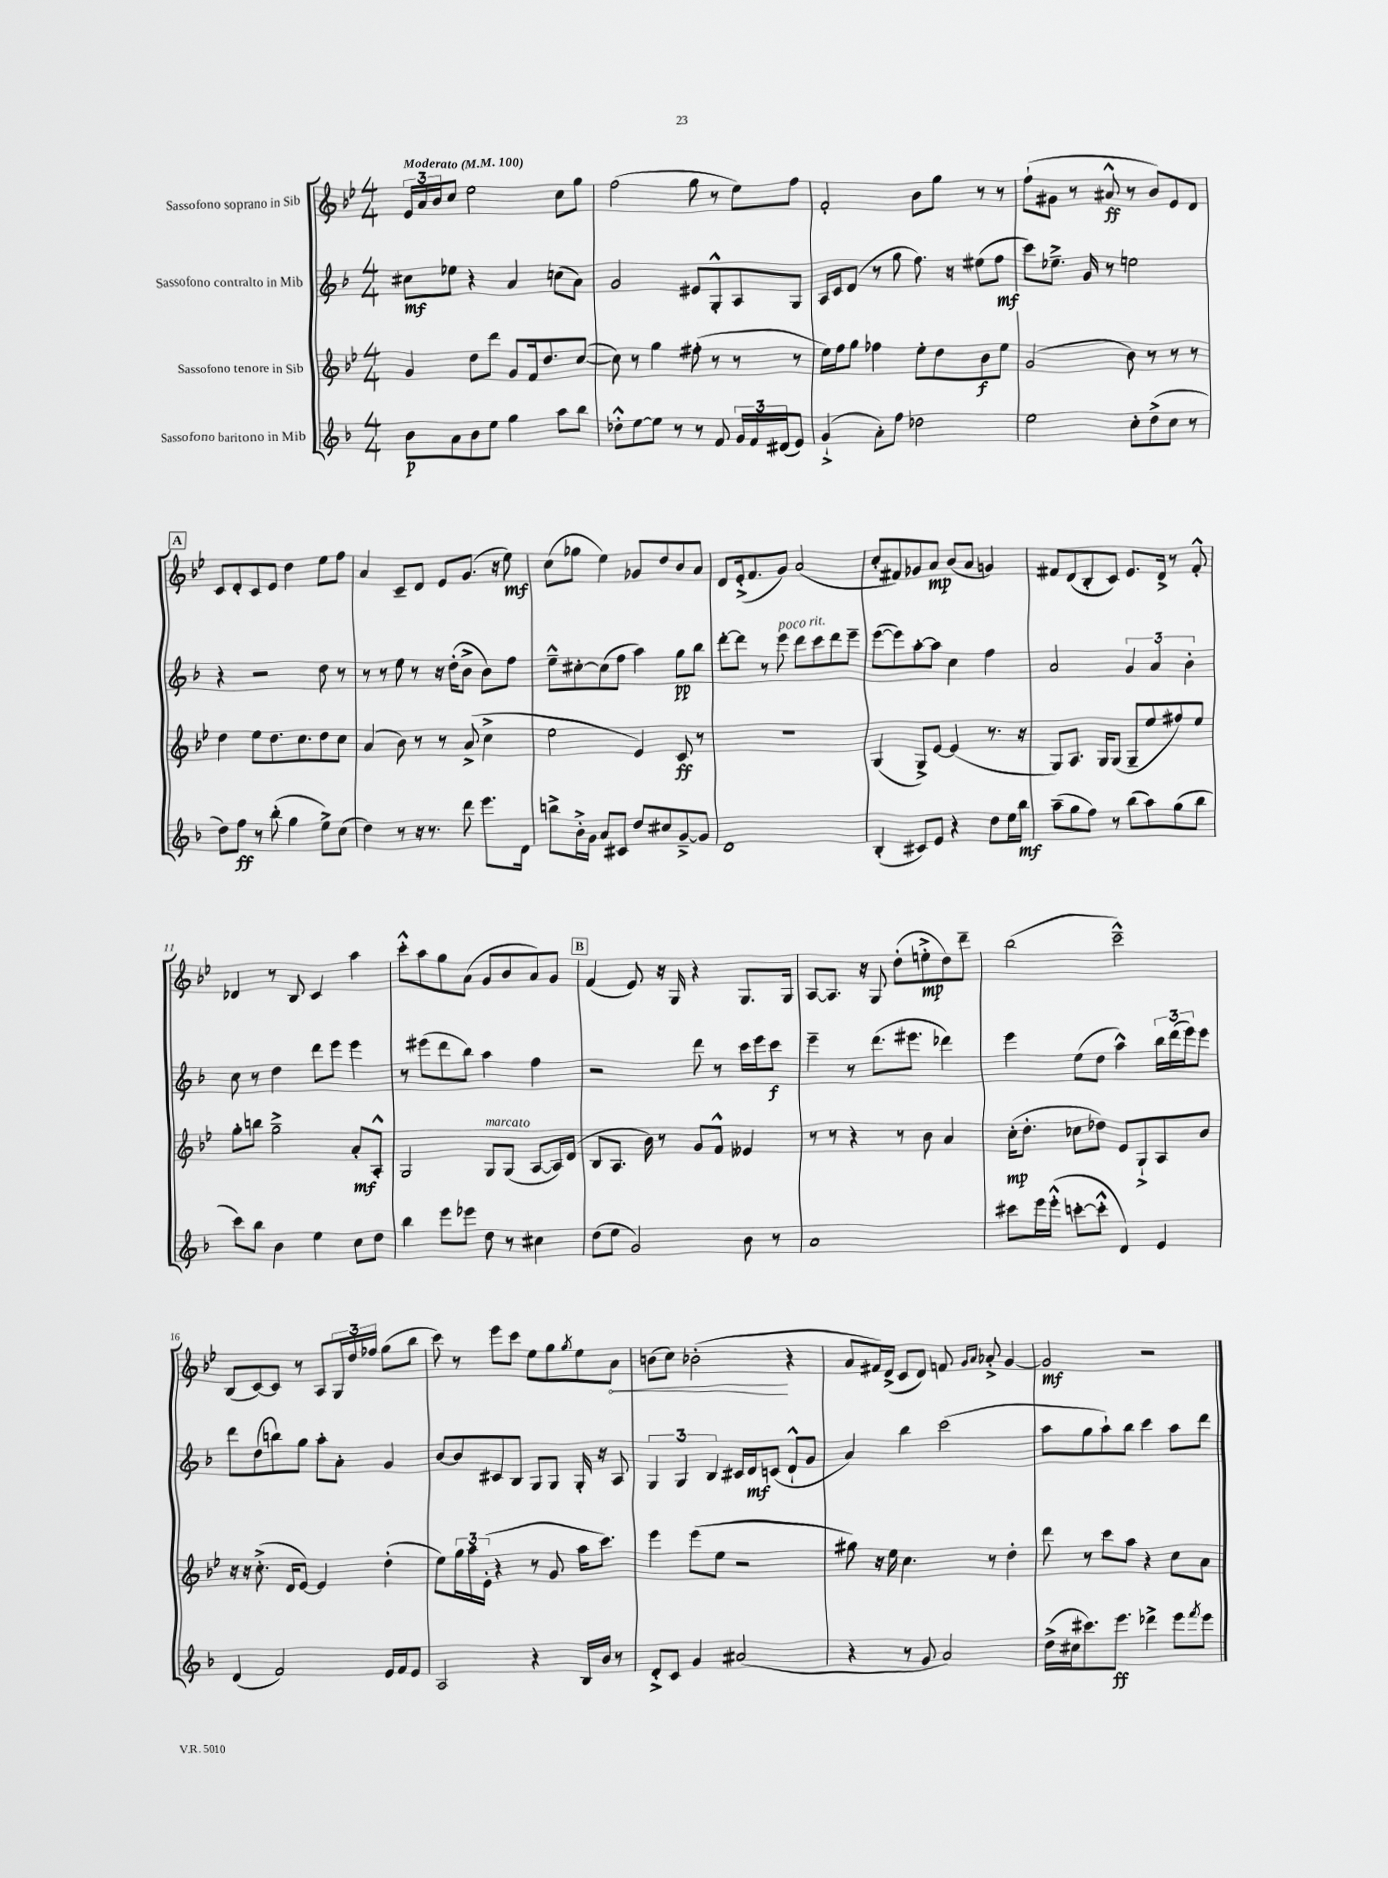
<<
\new StaffGroup <<
\new Staff = "s0" \with { instrumentName = "Sassofono soprano in Sib" } {
    \clef treble \key bes \major \numericTimeSignature \time 4/4 \tempo "Moderato" 4 = 100
    \tuplet 3/2 { ees'16 a'16 bes'16 } c''8 ees''2 c''8 g''8 |
    f''2( g''8 r8 ees''8) f''8 |
    f'2-. bes'8 g''8 r8 r8 |
    f''8-!( gis'8 r8 ais'8-^\ff r8 bes'8) ees'8 d'8 |
    \mark \markup { \box "A" } c'8 d'8-. c'8 ees'8 d''4 ees''8 f''8 |
    a'4 c'8-- d'8 ees'8 g'8.( r16 ees''8\mf) |
    c''8( ges''8 ees''4) ges'8 d''8 bes'8 a'8 |
    d'8 ees'16-.->( f'8. g'8) a'2( |
    c''8-. fis'8) ges'8 a'8\mp bes'8( a'8 g'4) |
    fis'8 d'8( bes8-. c'8) ees'8. d'16-> r8 fis'8-.-^ |
    des'4 r8 bes8 c'4 a''4 |
    c'''8-.-^ a''8 g''8 a'8( g'8 bes'8 a'8) g'8 |
    \mark \markup { \box "B" } f'4( ees'8) r16 g16 r4 g8. g16 |
    a8~ a8. r16 g8 d''8-.( e''8-.->\mp d''8) d'''8-- |
    bes''2( c'''2---^) |
    bes8( c'8~) c'8 r8 a8 \tuplet 3/2 { g16 d''16 fes''16 } g''8( bes''8 |
    c'''8) r8 ees'''8 c'''8 ees''8 g''8 \acciaccatura { g''8 } ees''8 \once \override Hairpin.circled-tip = ##t a'8\< |
    b'8( c''8) bes'2-.\!( r4 |
    a'8 fis'16) d'16->( c'8 d'8) f'8 \grace { g'16 a'16 } aes'8-.-> g'4~ |
    g'2\mf r2 \bar "|." |
}
\new Staff = "s1" \with { instrumentName = "Sassofono contralto in Mib" } {
    \clef treble \key f \major \numericTimeSignature \time 4/4
    cis''8\mf ees''8 r4 a'4 c''8( a'8) |
    g'2 eis'8 g8-.-^ a8 g8 |
    a16 c'16 d'8( r8 g''8 f''8.) r16 eis''8( f''8\mf |
    c'''8) ees''8.---> g'16 r8 e''2 |
    \mark \markup { \box "A" } r4 r2 d''8 r8 |
    r8 r8 e''8 r8 r16 d''16-.( bes'8-> bes'8) f''8 |
    e''8---^ cis''8~-. cis''8( f''8 a''4) g''8\pp bes''8 |
    d'''8~-. d'''8 r8 e'''8^\markup { \italic "poco rit." } d'''8 c'''8 d'''8 e'''8-- |
    e'''8~( e'''8) a''8~-. a''8 c''4 f''4 |
    a'2 \tuplet 3/2 { g'4 a'4 bes'4-. } |
    c''8 r8 d''4 d'''8 e'''8 e'''4 |
    r8 eis'''8( d'''8 bes''8) a''4 f''4 |
    \mark \markup { \box "B" } r2 d'''8 r8 c'''16 e'''16 c'''8\f |
    e'''4-- r8 d'''8.( eis'''8. des'''4) |
    e'''4 e''8( d''8 a''4-^) \tuplet 3/2 { bes''16 d'''16( e'''16) } e'''8 |
    d'''8 d''8( b''8) g''8 a''8-. a'8-. g'4 |
    bes'8~ bes'8 cis'8 bes8 g8 g8 g16-. r16 a8 |
    \tuplet 3/2 { g4 g4 bes4 } cis'16 d'16\mf c'8( d'8-!-^ g'8 |
    a'4) bes''4 c'''2( |
    a''8 g''8 a''8-!) bes''8 c'''4 a''8 d'''8 \bar "|." |
}
\new Staff = "s2" \with { instrumentName = "Sassofono tenore in Sib" } {
    \clef treble \key bes \major \numericTimeSignature \time 4/4
    g'4 d''8 d'''8 g'8 f'16 d''8. c''8~( |
    c''8) r8 g''4 fis''8-.( r8 r8 r8 |
    ees''16) f''16 g''8 fes''4 ees''8-. d''8 bes'8\f ees''8 |
    g'2( bes'8) r8 r8 r8 |
    \mark \markup { \box "A" } d''4 ees''8 d''8. c''8. d''8 c''8 |
    a'4( bes'8) r8 r8 a'8->( c''4-> |
    ees''2 ees'4) c'8\ff r8 |
    R1 |
    g4( g8->) ees'8~ ees'4( r8. r16 |
    g8) a8. g16 g8( g8-- ees''8 fis''8) ees''8 |
    g''8-. b''8 g''2---> a'8-.\mf a8-.-^ |
    g2 g8^\markup { \italic "marcato" } g8( a8~ a16) d'16( |
    \mark \markup { \box "B" } bes8 a8. bes'16) r8 g'8 f'8-^ eeses'4 |
    r8 r8 r4 r8 bes'8 a'4 |
    c''16-.\mp( d''8.-. ces''8 des''8) ees'8 g8-!-> a8 bes'8 |
    r16 r16 c''8.-.->( d'16 ees'8~) ees'4 d''4-.( |
    ees''8) \tuplet 3/2 { g''16 a''16 ees'16-.( } r4 r8 g'8 a''16 c'''8.) |
    ees'''4 ees'''8( ees''8 r2 |
    gis''8) r16 ees''16 c''4. r8 d''4-. |
    d'''8 r8 c'''8 a''8 r4 c''8 a'8 \bar "|." |
}
\new Staff = "s3" \with { instrumentName = "Sassofono baritono in Mib" } {
    \clef treble \key f \major \numericTimeSignature \time 4/4
    bes'8\p a'8 bes'8 e''8 g''4 a''8 bes''8 |
    des''8-.-^ e''8~ e''8 r8 r8 f'8 \tuplet 3/2 { g'16 f'16 dis'16( } e'8) |
    g'4-!->( a'8-.) f''8 des''2 |
    e''2 c''8-. d''8->( c''8 r8 |
    \mark \markup { \box "A" } d''8) f''8\ff r8 bes''8-.( g''4 e''8->) c''8( |
    d''4) r8 r16 r8. d'''8 e'''8. d'16 |
    b''8-> bes'16-.-> g'16 a'8 cis'8 d''8 cis''8 g'8~---> g'8 |
    d'1 |
    bes4-.( cis'8) e'8 r4 d''8 e''16 bes''16\mf |
    a''8--( g''8 f''8) r8 bes''8( a''8) g''8( bes''8 |
    c'''8) bes''8 bes'4 e''4 c''8 d''8 |
    bes''4 e'''8 ees'''8 d''8 r8 cis''4 |
    \mark \markup { \box "B" } d''8( e''8 g'2) bes'8 r8 |
    a'1 |
    cis'''8 e'''16 e'''16-.-^( c'''8~-. c'''8-.-^ d'4) e'4 |
    d'4( f'2) e'16 f'16 e'8 |
    a2 r4 bes16 bes'16 r8 |
    d'8-.-> c'8 g'4 ais'2( |
    r4 r8 g'8 a'2) |
    d''16->( cis''16 cis'''8.) e'''8.\ff des'''4-> e'''8 \acciaccatura { f'''8 } e'''8 \bar "|." |
}
>>
>>
